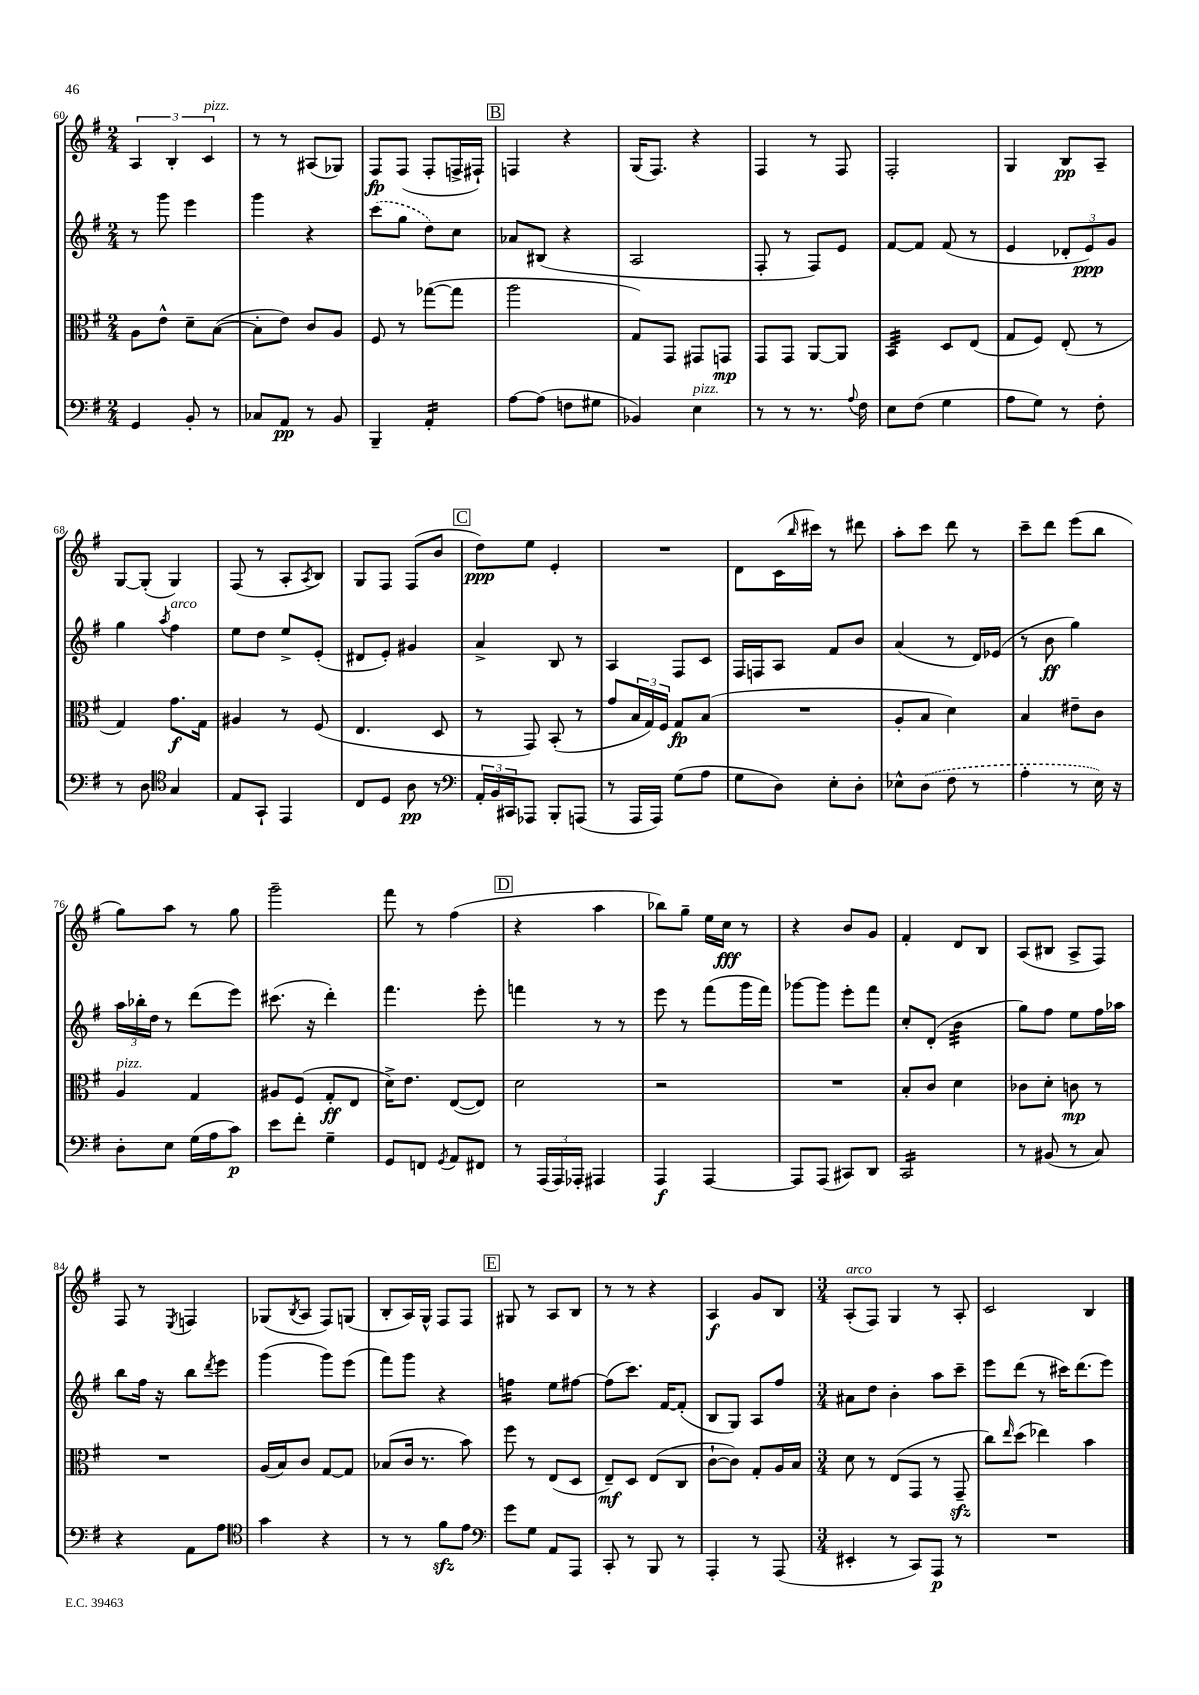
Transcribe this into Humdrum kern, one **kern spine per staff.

**kern	**kern	**kern	**kern
*staff4	*staff3	*staff2	*staff1
*clefF4	*clefC3	*clefG2	*clefG2
*k[f#]	*k[f#]	*k[f#]	*k[f#]
*M2/4	*M2/4	*M2/4	*M2/4
4GG/	8A\L	8r	6A/
.	8e^^\J	8ggg\	.
.	.	.	6B'/
8BB'/	8d~\L	4eee\	.
.	.	.	6c/
8r	([8B\J	.	.
=	=	=	=
8C-/L	8B'\]L	4ggg\	8r
8AA/J	8e\J)	.	8r
8r	8c/L	4r	(8A#/L
8BB/	8A/J	.	8G-/J)
=	=	=	=
4BBB~/	8F#/	(8ccc\L	8F#/L
.	8r	8gg\J	(8F#/J
4AA'/	([8gg-\L	8dd\L)	8F#'/L
.	8gg-\]J	8cc\J	16F^/L
.	.	.	16F#`/JJ)
=	=	=	=
[8A\L	2aa\	8a-/L	4F/
(8A\]J	.	(8B#/J	.
8F\L	.	4r	4r
8G#\J	.	.	.
=	=	=	=
4BB-/)	8G/L)	2A/	(16G/LK
.	.	.	8.F#/J)
.	8GG/J	.	.
4E\	8GG#/L	.	4r
.	8GG/J	.	.
=	=	=	=
8r	8GG/L	8F#'/	4F#/
8r	8GG/J	8r	.
8.r	[8AA/L	8F#/L)	8r
.	8AA/]J	8e/J	8F#/
8qqA/	.	.	.
16F#\	.	.	.
=	=	=	=
8E\L	4BB/	[8f#/L	2F#'/
(8F#\J	.	8f#/]J	.
4G\	8D/L	(8f#/	.
.	(8E/J	8r	.
=	=	=	=
8A\L	8G/L	4e/	4G/
8G\J)	8F#/J)	.	.
8r	(8E'/	12d-'/L	8B/L
.	.	12e/)	.
8F#'\	8r	.	8A~/J
.	.	12g/J	.
=	=	=	=
8r	4G/)	4gg\	[8G/L
8D\	.	.	(8G'/]J
*clefC4	*	*	*
.	.	8qaa/	.
4G/	8.g\L	4ff#\	4G/)
.	16G\Jk	.	.
=	=	=	=
8E/L	4A#/	8ee\L	(8F#/
8GG`/J	.	8dd\J	8r
4EE/	8r	8ee^/L	8A'/L
.	.	.	8qA/
.	(8F#/	(8e'/J	8B/J)
=	=	=	=
8C/L	4.E/	8d#/L	8G/L
8D/J	.	8e'/J)	8F#/J
8A\	.	4g#/	(8F#/L
8r	8D/	.	8b/J
=	=	=	=
*clefF4	*	*	*
24AA'/LL	8r	4a^/	8dd\L)
24BB/	.	.	.
24CC#/J	.	.	.
8AAA-/J	8GG/)	.	8ee\J
8BBB'/L	(8BB'/	8B/	4e'/
(8AAA/J	8r	8r	.
=	=	=	=
8r	8g/L	4A/	2r
16AAA/LL	24B/L	.	.
.	24G/)	.	.
16AAA/JJ)	.	.	.
.	24F#/JJ	.	.
(8G\L	8G/L	8F#/L	.
8A\J	(8B/J	8c/J	.
=	=	=	=
8G\L	2r	16F#/LL	8d\L
.	.	16F/J	.
8D\J)	.	8A/J	(16c\L
.	.	.	16qqbb/
.	.	.	16ccc#\JJ)
8E'\L	.	8f#/L	8r
8D'\J	.	8b/J	8ddd#\
=	=	=	=
8E-^^\L	8A'/L	(4a/	8aa'\L
(8D\J	8B/J	.	8ccc\J
8F#\	4d\)	8r	8ddd\
8r	.	16d/LL)	8r
.	.	(16e-/JJ	.
=	=	=	=
4A'\	4B/	8r	8ccc~\L
.	.	8b\	8ddd\J
8r	8e#~\L	4gg\)	(8eee\L
16E\)	8c\J	.	8bb\J
16r	.	.	.
=	=	=	=
8D'\L	4A/	24aa\LL	8gg\L)
.	.	24bb-'\	.
.	.	24dd\JJ	.
8E\J	.	8r	8aa\J
(16G\LL	4G/	(8ddd\L	8r
16A\J	.	.	.
8c\J)	.	8eee\J)	8gg\
=	=	=	=
8e\L	8A#/L	(8.ccc#\	2ggg~\
8f#'\J	(8F#/J	.	.
.	.	16r	.
4G~\	8G'/L	4ddd'\)	.
.	8E/J	.	.
=	=	=	=
8GG/L	16d^\LK)	4.fff#\	8fff#\
.	8.e\J	.	.
8FF/J	.	.	8r
8qGG/	.	.	.
8AA/L	([8E/L	.	(4ff#\
8FF#/J	8E/]J)	8eee'\	.
=	=	=	=
8r	2d\	4fff\	4r
(24AAA/LL	.	.	.
24AAA/)	.	.	.
24AAA-'/JJ	.	.	.
4AAA#/	.	8r	4aa\
.	.	8r	.
=	=	=	=
4AAA/	2r	8eee\	8bb-\L)
.	.	8r	8gg~\J
[4AAA/	.	(8fff#\L	16ee\LL
.	.	.	16cc\JJ
.	.	16ggg\L	8r
.	.	16fff#\JJ)	.
=	=	=	=
8AAA/]L	2r	[8ggg-\L	4r
(8AAA/J	.	8ggg-\]J	.
8CC#/L)	.	8eee'\L	8b/L
8DD/J	.	8fff#\J	8g/J
=	=	=	=
2CC/	8B'/L	8cc'/L	4f#'/
.	8c/J	(8d'/J	.
.	4d\	4b\	8d/L
.	.	.	8B/J
=	=	=	=
8r	8c-\L	8gg\L)	(8A/L
(8BB#/	8d'\J	8ff#\J	8B#/J
8r	8c\	8ee\L	8A^/L
8C/)	8r	16ff#\L	8F#/J)
.	.	16aa-\JJ	.
=	=	=	=
4r	2r	8bb\L	8F#/
.	.	16ff#\Jk	8r
.	.	16r	.
.	.	.	8qE/
8AA\L	.	8bb\L	4F/
.	.	8qddd/	.
8A\J	.	8eee\J	.
=	=	=	=
*clefC4	*	*	*
4g\	(16A/LL	(4ggg\	(8G-/L
.	16B/J)	.	.
.	.	.	8qB/
.	8c/J	.	8A/J
4r	[8G/L	8ggg\L)	8F#/L)
.	8G/]J	(8eee\J	(8G/J
=	=	=	=
8r	(8B-/L	8fff#\L)	8B'/L
8r	16c/Jk	8ggg\J	16A/L)
.	8.r	.	16G^^/JJ
8f#\L	.	4r	8F#/L
8e\J	8b\)	.	8F#/J
=	=	=	=
*clefF4	*	*	*
8g\L	8ff#\	4ff\	8G#/
8G\J	8r	.	8r
8AA/L	(8E/L	8ee\L	8A/L
8AAA/J	8D/J	[8ff#\J	8B/J
=	=	=	=
8CC'/	8E~/L)	(8ff#\]L	8r
8r	8D/J	8.ccc\J)	8r
8BBB/	(8E/L	.	4r
.	.	[16f#/LK	.
8r	8C/J	(8f#'/]J	.
=	=	=	=
4AAA'/	[8c`\L	8B/L	4A/
.	8c\]J)	8G/J)	.
8r	8G'/L	8A/L	8g/L
(8AAA/	16A/L	8ff#/J	8B/J
.	16B/JJ	.	.
=	=	=	=
*M3/4	*M3/4	*M3/4	*M3/4
4EE#'/	8d\	8a#\L	(8A'/L
.	8r	8dd\J	8F#/J)
8r	(8E/L	4b'\	4G/
8CC/L)	8GG/J	.	.
8AAA/J	8r	8aa\L	8r
8r	8GG~/	8ccc~\J	8A'/
=	=	=	=
2.r	8cc\L)	8eee\L	2c/
.	16qqee/	.	.
.	(8dd\J	(8ddd\J	.
.	4ee-\)	8r	.
.	.	16ccc#\LK)	.
.	.	(8.ddd\	.
.	4b\	.	4B/
.	.	8eee\J)	.
==	==	==	==
*-	*-	*-	*-
